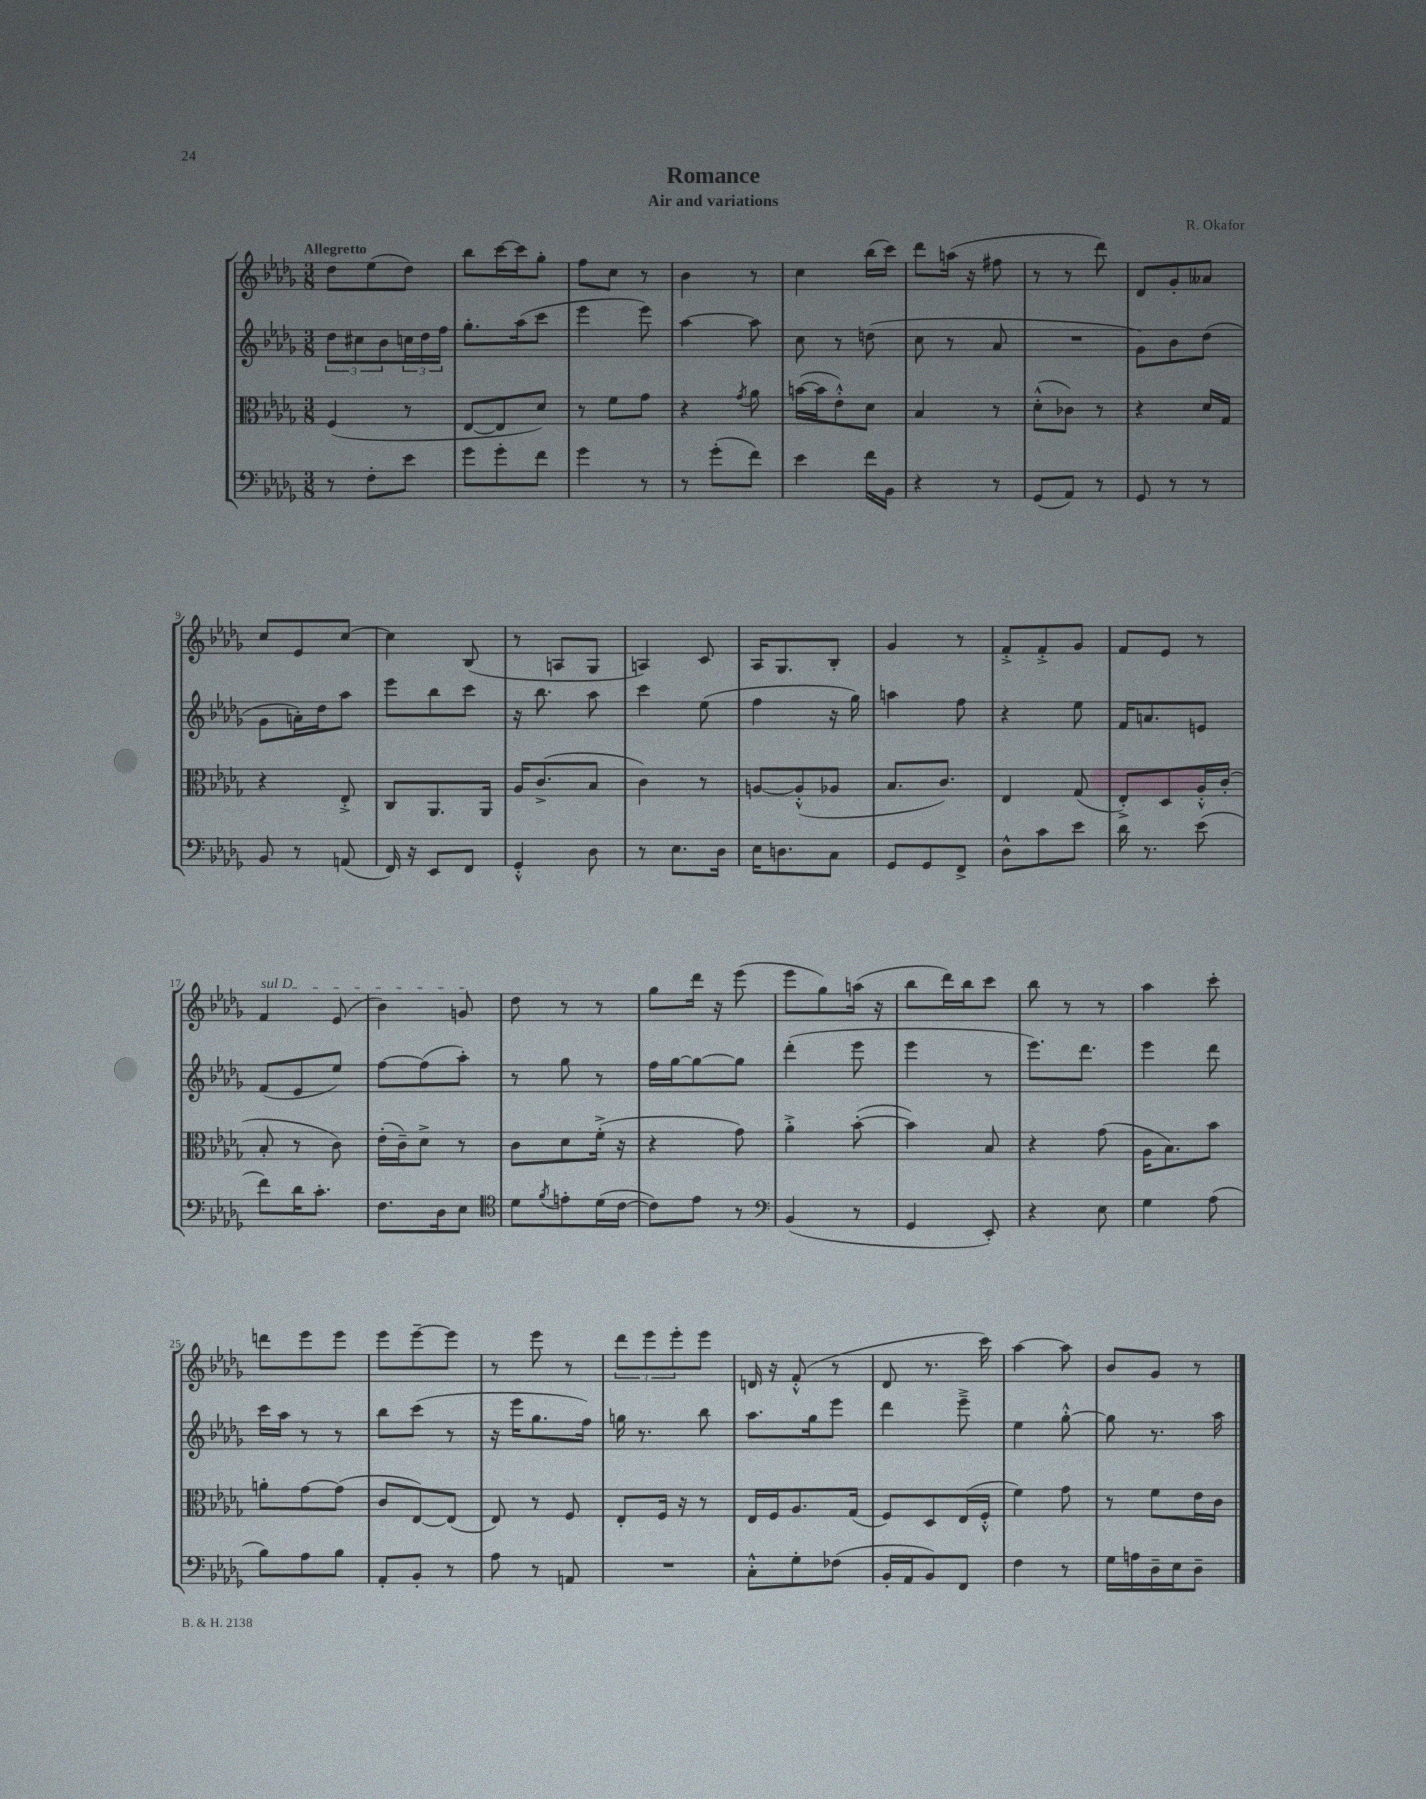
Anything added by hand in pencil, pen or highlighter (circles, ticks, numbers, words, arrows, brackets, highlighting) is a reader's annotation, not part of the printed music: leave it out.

**kern	**kern	**kern	**kern
*staff4	*staff3	*staff2	*staff1
*clefF4	*clefC3	*clefG2	*clefG2
*k[b-e-a-d-g-]	*k[b-e-a-d-g-]	*k[b-e-a-d-g-]	*k[b-e-a-d-g-]
*M3/8	*M3/8	*M3/8	*M3/8
8r	(4F	12dd-	8dd-
.	.	12cc#	.
8F'	.	.	(8ee-
.	.	12b-	.
8e-	8r	24cc	8dd-)
.	.	24dd-	.
.	.	24ff	.
=	=	=	=
8g-	[8E-	8.gg-'	8bb-
8g-'	8E-]	.	[16ccc
.	.	(16aa-	16ccc]
8f	8d-)	8ccc	8gg-'
=	=	=	=
4g-	8r	4eee-	8ff
.	8f	.	8cc
8r	8g-	8eee-)	8r
=	=	=	=
8r	4r	[4aa-	4b-
(8g-'	.	.	.
.	8qg-	.	.
8f)	8a-	8aa-]	8r
=	=	=	=
4e-	([16b	8cc	4cc
.	16b]	.	.
.	8e-'^^)	8r	.
16f	8d-	(8dd	(16bb-
16BB-	.	.	16ccc)
=	=	=	=
4r	4B-	8cc	8ddd-
.	.	8r	(16aa
.	.	.	16r
8r	8r	8a-	8ff#
=	=	=	=
(8GG-	(8d-'^^	4.r	8r
8AA-)	8c-)	.	8r
8r	8r	.	8ddd-)
=	=	=	=
8GG-	4r	8g-)	8d-
8r	.	8b-	8g-'
8r	16d-	(8dd-	8a--
.	16G-	.	.
=	=	=	=
8BB-	4r	8g-	8cc
8r	.	16a')	8e-
.	.	16dd-	.
(8AA	8E-'^	8aa-	[8cc
=	=	=	=
16FF)	8C	8eee-	4cc]
16r	.	.	.
8EE-	8.AA-	8bb-	.
8FF	.	8ccc	(8B-
.	16AA-	.	.
=	=	=	=
4GG-'^^	16A-	16r	8r
.	(8.c^	8.bb-	.
.	.	.	8A
8D-	8B-	8aa-	8G-
=	=	=	=
8r	4c)	4ccc	4A)
8.E-	.	.	.
.	8r	(8ee-	8c
16D-	.	.	.
=	=	=	=
16E-	[8A	4ff	16A-
8.D	.	.	8.G-
.	(8A'^^]	.	.
8C	8A-	16r	8B-'
.	.	16gg-)	.
=	=	=	=
8GG-	8.B-	4aa	4g-
8GG-	.	.	.
.	8.c)	.	.
8FF^	.	8ff	8r
=	=	=	=
8D-^^	4E-	4r	8f'^
8c	.	.	8f'^
8e-	(8G-	8ee-	8g-
=	=	=	=
16d-	8E-'^)	16f	8f
8.r	.	8.a	.
.	8D-	.	8e-
(8e-	16A-'^^	8e	8r
.	(16c'	.	.
=	=	=	=
8f)	8B-'	(8f	4f
16d-	8r	8e-	.
8.c'	.	.	.
.	8c)	8ee-)	(8e-
=	=	=	=
8.F	(16e-'	[8ff	4b-)
.	16c~)	.	.
.	8d-^	(8ff]	.
16D-	.	.	.
8E-	8r	8aa-')	8g
=	=	=	=
*clefC4	*	*	*
8d-	8c	8r	8dd-
8qf	.	.	.
8e'	8d-	8gg-	8r
(16d-	(16f'^	8r	8r
[16c	16r	.	.
=	=	=	=
8c])	4r	16ff	8gg-
.	.	[16gg-	.
8e-	.	8gg-_	16ddd-
.	.	.	16r
8r	8g-)	8gg-]	(8eee-
=	=	=	=
*clefF4	*	*	*
(4BB-	4a-'^	(4ddd-'	8eee-
.	.	.	8gg-)
8r	([8b-'	8eee-	(16aa
.	.	.	16r
=	=	=	=
4GG-	4b-])	4eee-	8bb-
.	.	.	16ddd-)
.	.	.	16bb-
8EE-')	8B-	8r	8ccc
=	=	=	=
4r	4r	8.eee-)	8bb-
.	.	.	8r
.	.	8.ddd-	.
8E-	(8g-	.	8r
=	=	=	=
4G-	16A-	4eee-	4aa-
.	8.B-)	.	.
(8A-	8b-	8ddd-	8ccc'
=	=	=	=
8B-)	8a'	16ccc	8ddd
.	.	16aa-	.
8A-	[8g-	8r	8eee-
8B-	(8g-]	8r	8eee-
=	=	=	=
8AA-'	8c	8bb-	8eee-
8BB-'	[8E-)	(8ccc	[8eee-~
8r	(8E-]	8r	8eee-]
=	=	=	=
8A-	8E-)	16r	8r
.	.	16eee-	.
8r	8r	8.gg-	8eee-
8AA	8F	.	8r
.	.	16ff)	.
=	=	=	=
4.r	8E-'	16gg	12ddd-
.	.	8.r	.
.	.	.	12eee-
.	16F	.	.
.	.	.	12eee-'
.	16r	.	.
.	8r	8bb-	8eee-
=	=	=	=
8C'^^	16E-	8.aa-	16d
.	16F	.	16r
8G-'	8.A-	.	(8f'^^
.	.	16gg-	.
(8F-	.	8eee-	8r
.	(16G-	.	.
=	=	=	=
16BB-'	8F)	4ddd-	8d-
16AA-	.	.	.
8BB-)	8D-	.	8.r
8FF	(16E-	8eee-~^	.
.	16F'^^	.	16ccc)
=	=	=	=
4F	4f)	4ee-	[4aa-
8r	8g-	[8gg-'^^	8aa-]
=	=	=	=
16G-	8r	8gg-]	8b-
16A	.	.	.
16D-~	8f	8.r	8g-
16E-	.	.	.
8D-~	16e-	.	8r
.	16c	16aa-	.
==	==	==	==
*-	*-	*-	*-
